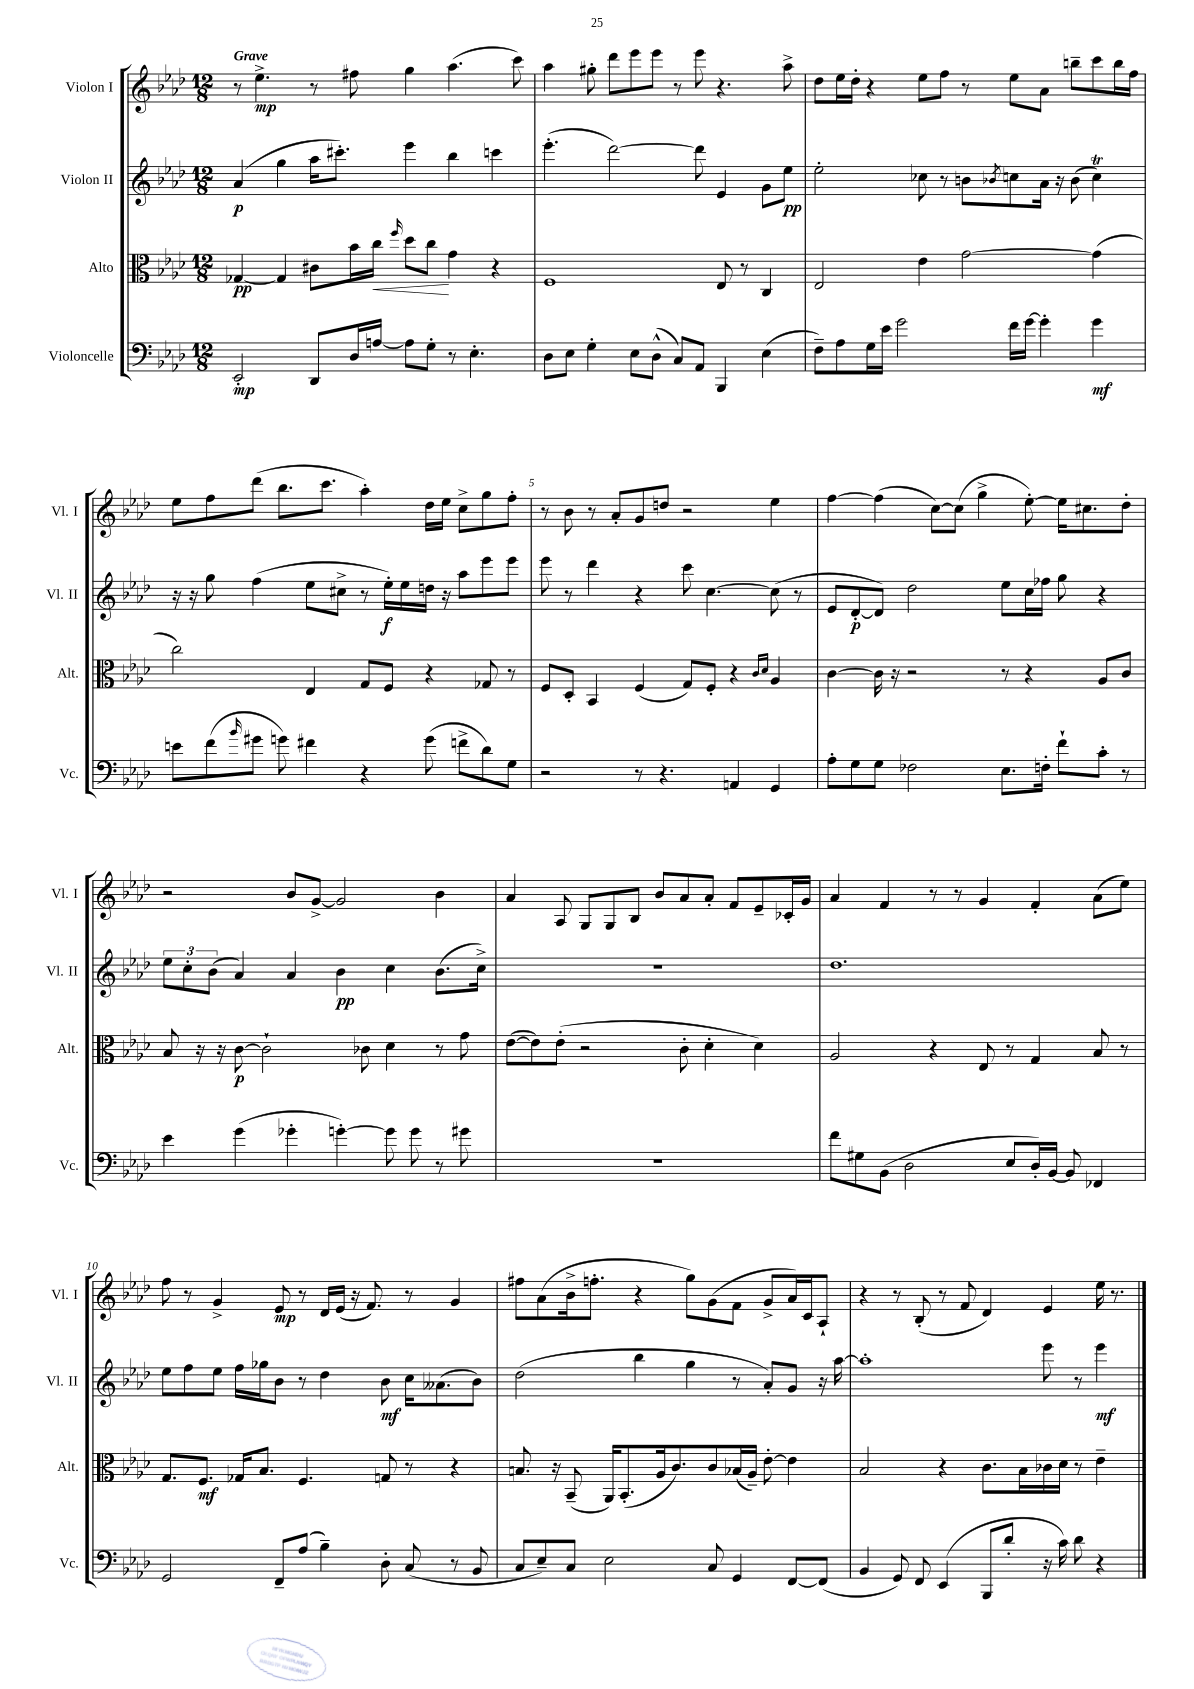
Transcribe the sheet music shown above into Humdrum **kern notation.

**kern	**dynam	**kern	**dynam	**kern	**dynam	**kern	**dynam
*part4	*part4	*part3	*part3	*part2	*part2	*part1	*part1
*staff4	*staff4	*staff3	*staff3	*staff2	*staff2	*staff1	*staff1
*I"Violoncelle	*	*I"Alto	*	*I"Violon II	*	*I"Violon I	*
*I'Vc.	*	*I'Alt.	*	*I'Vl. II	*	*I'Vl. I	*
*clefF4	*	*clefC3	*	*clefG2	*	*clefG2	*
*k[b-e-a-d-]	*	*k[b-e-a-d-]	*	*k[b-e-a-d-]	*	*k[b-e-a-d-]	*
*M12/8	*	*M12/8	*	*M12/8	*	*M12/8	*
=1	=1	=1	=1	=1	=1	=1	=1
!	!	!	!	!	!	!LO:TX:a:B:t=Grave	!
2EE-'/	mp	[4G-X/	pp	(4a-/	p	8r	.
.	.	.	.	.	.	4.ee-^\	mp
.	.	4G-/]	.	4gg\	.	.	.
8DD-/L	.	8c#X\L	.	16aa-\KL	.	8r	.
.	.	.	.	8.ccc#X'\J)	.	.	.
16D-/L	.	16b-\L	.	.	.	8ff#X\	.
!	!	!	!LO:HP:b	!	!	!	!
[16An/JJ	.	16cc\JJ	<	.	.	.	.
.	.	16qqff/	.	.	.	.	.
8A\L]	.	8dd-\L	.	4eee-\	.	4gg\	.
8G'\J	.	8cc\J	.	.	.	.	.
8r	.	4g\	[	4bb-\	.	(4.aa-\	.
4.E-'\	.	.	.	.	.	.	.
.	.	4r	.	4cccn\	.	.	.
.	.	.	.	.	.	8ccc\)	.
=2	=2	=2	=2	=2	=2	=2	=2
8D-\L	.	1F	.	(4.eee-'\	.	4aa-\	.
8E-\J	.	.	.	.	.	.	.
4G'\	.	.	.	.	.	8gg#X'\	.
.	.	.	.	[2ddd-\)	.	8ddd-\L	.
8E-\L	.	.	.	.	.	8eee-\	.
(8D-^^\J	.	.	.	.	.	8eee-\J	.
8C/L)	.	.	.	.	.	8r	.
8AA-/J	.	.	.	8ddd-\]	.	8eee-\	.
4BBB-/	.	8E-/	.	4e-/	.	4.r	.
.	.	8r	.	.	.	.	.
(4E-\	.	4C/	.	8g\L	.	.	.
.	.	.	.	8ee-\J	pp	8aa-^\	.
=3	=3	=3	=3	=3	=3	=3	=3
8F~\L)	.	2E-/	.	2ee-'\	.	8dd-\L	.
8A-\	.	.	.	.	.	16ee-\L	.
.	.	.	.	.	.	16dd-'\JJ	.
16G\L	.	.	.	.	.	4r	.
16e-\JJ	.	.	.	.	.	.	.
2g\	.	.	.	.	.	.	.
.	.	4e-\	.	8cc-X\	.	8ee-\L	.
.	.	.	.	8r	.	8ff\J	.
.	.	[2g\	.	8bn\L	.	8r	.
.	.	.	.	8qb-X/	.	.	.
16f\LL	.	.	.	8ccn\	.	8ee-\L	.
[16g\JJ	.	.	.	.	.	.	.
4g'\]	.	.	.	16a-\Jk	.	8a-\J	.
.	.	.	.	16r	.	.	.
.	.	.	.	(8b-\	.	8bbn~\L	.
4g\	mf	(4g\]	.	4cct\)	.	8ccc\	.
.	.	.	.	.	.	16bb\L	.
.	.	.	.	.	.	16ff\JJ	.
!!LO:LB:g=z
=4	=4	=4	=4	=4	=4	=4	=4
8en\L	.	2cc\)	.	16r	.	8ee-\L	.
.	.	.	.	16r	.	.	.
(8f\	.	.	.	8gg\	.	8ff\	.
16qqb-/	.	.	.	.	.	.	.
8g#X\J	.	.	.	(4ff\	.	(8ddd-\J	.
8gn\)	.	.	.	.	.	8.bb-\L	.
4f#X\	.	4E-/	.	8ee-\L	.	.	.
.	.	.	.	.	.	8.ccc\J	.
.	.	.	.	8cc#X^\J	.	.	.
4r	.	8G/L	.	8r	.	4aa-'\)	.
.	.	8F/J	.	16ee-'\LL)	f	.	.
.	.	.	.	16ee-\	.	.	.
(8g\	.	4r	.	16ddn\JJ	.	16dd-\LL	.
.	.	.	.	16r	.	16ee-\JJ	.
8fn^\L	.	.	.	8aa-\L	.	8cc^\L	.
8d-\)	.	8G-X/	.	8eee-\	.	8gg\	.
8G\J	.	8r	.	8eee-\J	.	8ff'\J	.
=5	=5	=5	=5	=5	=5	=5	=5
2r	.	8F/L	.	8eee-\	.	8r	.
.	.	8D-'/J	.	8r	.	8b-\	.
.	.	4BB-/	.	4ddd-\	.	8r	.
.	.	.	.	.	.	8a-'/L	.
8r	.	(4F/	.	4r	.	8g/	.
4.r	.	.	.	.	.	8ddn/J	.
.	.	8G/L)	.	8ccc\	.	2r	.
.	.	8F'/J	.	[4.cc\	.	.	.
4AAn/	.	4r	.	.	.	.	.
.	.	16qqc/LL	.	.	.	.	.
.	.	16qqd-/JJ	.	.	.	.	.
4GG/	.	4A-/	.	(8cc\]	.	4ee-\	.
.	.	.	.	8r	.	.	.
=6	=6	=6	=6	=6	=6	=6	=6
8A-'\L	.	[4c\	.	8e-/L	.	[4ff\	.
8G\	.	.	.	[8d-'/	p	.	.
8G\J	.	16c\]	.	8d-/J])	.	(4ff\]	.
.	.	16r	.	.	.	.	.
2F-X\	.	2r	.	2dd-\	.	.	.
.	.	.	.	.	.	[8cc\L)	.
.	.	.	.	.	.	(8cc\J]	.
.	.	.	.	.	.	4gg^\	.
8.E-\L	.	8r	.	8ee-\L	.	.	.
.	.	4r	.	16cc\L	.	[8ee-'\)	.
16Fn'\Jk	.	.	.	16ff-X\JJ	.	.	.
8f`\L	.	.	.	8gg\	.	16ee-\KL]	.
.	.	.	.	.	.	8.cc#X\	.
8c'\J	.	8A-/L	.	4r	.	.	.
8r	.	8c/J	.	.	.	8dd-'\J	.
!!LO:LB:g=z
=7	=7	=7	=7	=7	=7	=7	=7
4e-\	.	8B-/	.	12ee-\L	.	2r	.
.	.	.	.	12cc'\	.	.	.
.	.	16r	.	.	.	.	.
.	.	.	.	(12b-\J	.	.	.
.	.	16r	.	.	.	.	.
(4g\	.	[8c\	p	4a-/)	.	.	.
.	.	2c`\]	.	.	.	.	.
4g-X'\	.	.	.	4a-/	.	8b-/L	.
.	.	.	.	.	.	[8g^/J	.
[4gn'\)	.	.	.	4b-\	pp	2g/]	.
.	.	8c-X\	.	.	.	.	.
8g\]	.	4d-\	.	4cc\	.	.	.
8g\	.	.	.	.	.	.	.
8r	.	8r	.	(8.b-\L	.	4b-\	.
8g#X\	.	8g\	.	.	.	.	.
.	.	.	.	16cc^\Jk)	.	.	.
=8	=8	=8	=8	=8	=8	=8	=8
1.r	.	([8e-\L	.	1.r	.	4a-/	.
.	.	8e-\])	.	.	.	.	.
.	.	(8e-'\J	.	.	.	8A-/	.
.	.	2r	.	.	.	8G/L	.
.	.	.	.	.	.	8G/	.
.	.	.	.	.	.	8B-/J	.
.	.	.	.	.	.	8b-/L	.
.	.	8c'\	.	.	.	8a-/	.
.	.	4d-'\	.	.	.	8a-'/J	.
.	.	.	.	.	.	8f/L	.
.	.	4d-\)	.	.	.	8e-~/	.
.	.	.	.	.	.	16c-X'/L	.
.	.	.	.	.	.	16g/JJ	.
=9	=9	=9	=9	=9	=9	=9	=9
8f\L	.	2A-/	.	1.dd-	.	4a-/	.
8G#X\	.	.	.	.	.	.	.
(8BB-\J	.	.	.	.	.	4f/	.
2D-\	.	.	.	.	.	.	.
.	.	4r	.	.	.	8r	.
.	.	.	.	.	.	8r	.
.	.	8E-/	.	.	.	4g/	.
8E-/L	.	8r	.	.	.	.	.
16D-'/L)	.	4G/	.	.	.	4f'/	.
[16BB-/JJ	.	.	.	.	.	.	.
8BB-/]	.	.	.	.	.	.	.
4FF-X/	.	8B-/	.	.	.	(8a-\L	.
.	.	8r	.	.	.	8ee-\J)	.
!!LO:LB:g=z
=10	=10	=10	=10	=10	=10	=10	=10
2GG/	.	8.G/L	.	8ee-\L	.	8ff\	.
.	.	.	.	8ff\	.	8r	.
.	.	8.F/J	mf	.	.	.	.
.	.	.	.	8ee-\J	.	4g^/	.
.	.	16G-X/KL	.	16ff\LL	.	.	.
.	.	8.B-/J	.	16gg-X\J	.	.	.
8FF~/L	.	.	.	8b-\J	.	8e-/	mp
(8A-/J	.	4.F/	.	8r	.	8r	.
4B-~\)	.	.	.	4dd-\	.	16d-/LL	.
.	.	.	.	.	.	(16e-/JJ	.
.	.	.	.	.	.	16r	.
.	.	.	.	.	.	8.f/)	.
8D-'\	.	8Gn/	.	8b-\	mf	.	.
(8C/	.	8r	.	16cc\KL	.	8r	.
.	.	.	.	(8.a--X\	.	.	.
8r	.	4r	.	.	.	4g/	.
8BB-/	.	.	.	8b-\J)	.	.	.
=11	=11	=11	=11	=11	=11	=11	=11
8C/L	.	8.Bn/	.	(2dd-\	.	8ff#X\L	.
8E-~/)	.	.	.	.	.	(8a-\	.
.	.	16r	.	.	.	.	.
8C/J	.	(8BB-~/	.	.	.	16b-^\k	.
.	.	.	.	.	.	8.ffn'\J	.
2E-\	.	16AA-/KL)	.	.	.	.	.
.	.	(8.BB-'/	.	.	.	.	.
.	.	.	.	4bb-\	.	4r	.
.	.	16A-/k	.	.	.	.	.
.	.	8.c/)	.	.	.	.	.
.	.	.	.	4gg\	.	8gg\L)	.
8C/	.	8c/	.	.	.	(8g\	.
4GG/	.	(16B-X/L	.	8r	.	8f\J	.
.	.	16A-~/JJ)	.	.	.	.	.
.	.	[8e-'\	.	8a-'/L)	.	8g^/L	.
[8FF/L	.	4e-\]	.	8g/J	.	16a-/L)	.
.	.	.	.	.	.	16c/J	.
(8FF/J]	.	.	.	16r	.	8A-`/J	.
.	.	.	.	[16aa-\	.	.	.
=12	=12	=12	=12	=12	=12	=12	=12
4BB-/	.	2B-/	.	1aa-']	.	4r	.
8GG/)	.	.	.	.	.	8r	.
8FF/	.	.	.	.	.	(8B-'/	.
(4EE-/	.	4r	.	.	.	8r	.
.	.	.	.	.	.	8f/	.
8BBB-/L	.	8.c\L	.	.	.	4d-/)	.
8d-'/J	.	.	.	.	.	.	.
.	.	16B-\L	.	.	.	.	.
16r	.	16c-X\	.	8eee-\	.	4e-/	.
16c\)	.	16d-\JJ	.	.	.	.	.
8d-\	.	8r	.	8r	.	.	.
4r	.	4e-~\	.	4eee-\	mf	16ee-\	.
.	.	.	.	.	.	8.r	.
==	==	==	==	==	==	==	==
*-	*-	*-	*-	*-	*-	*-	*-
